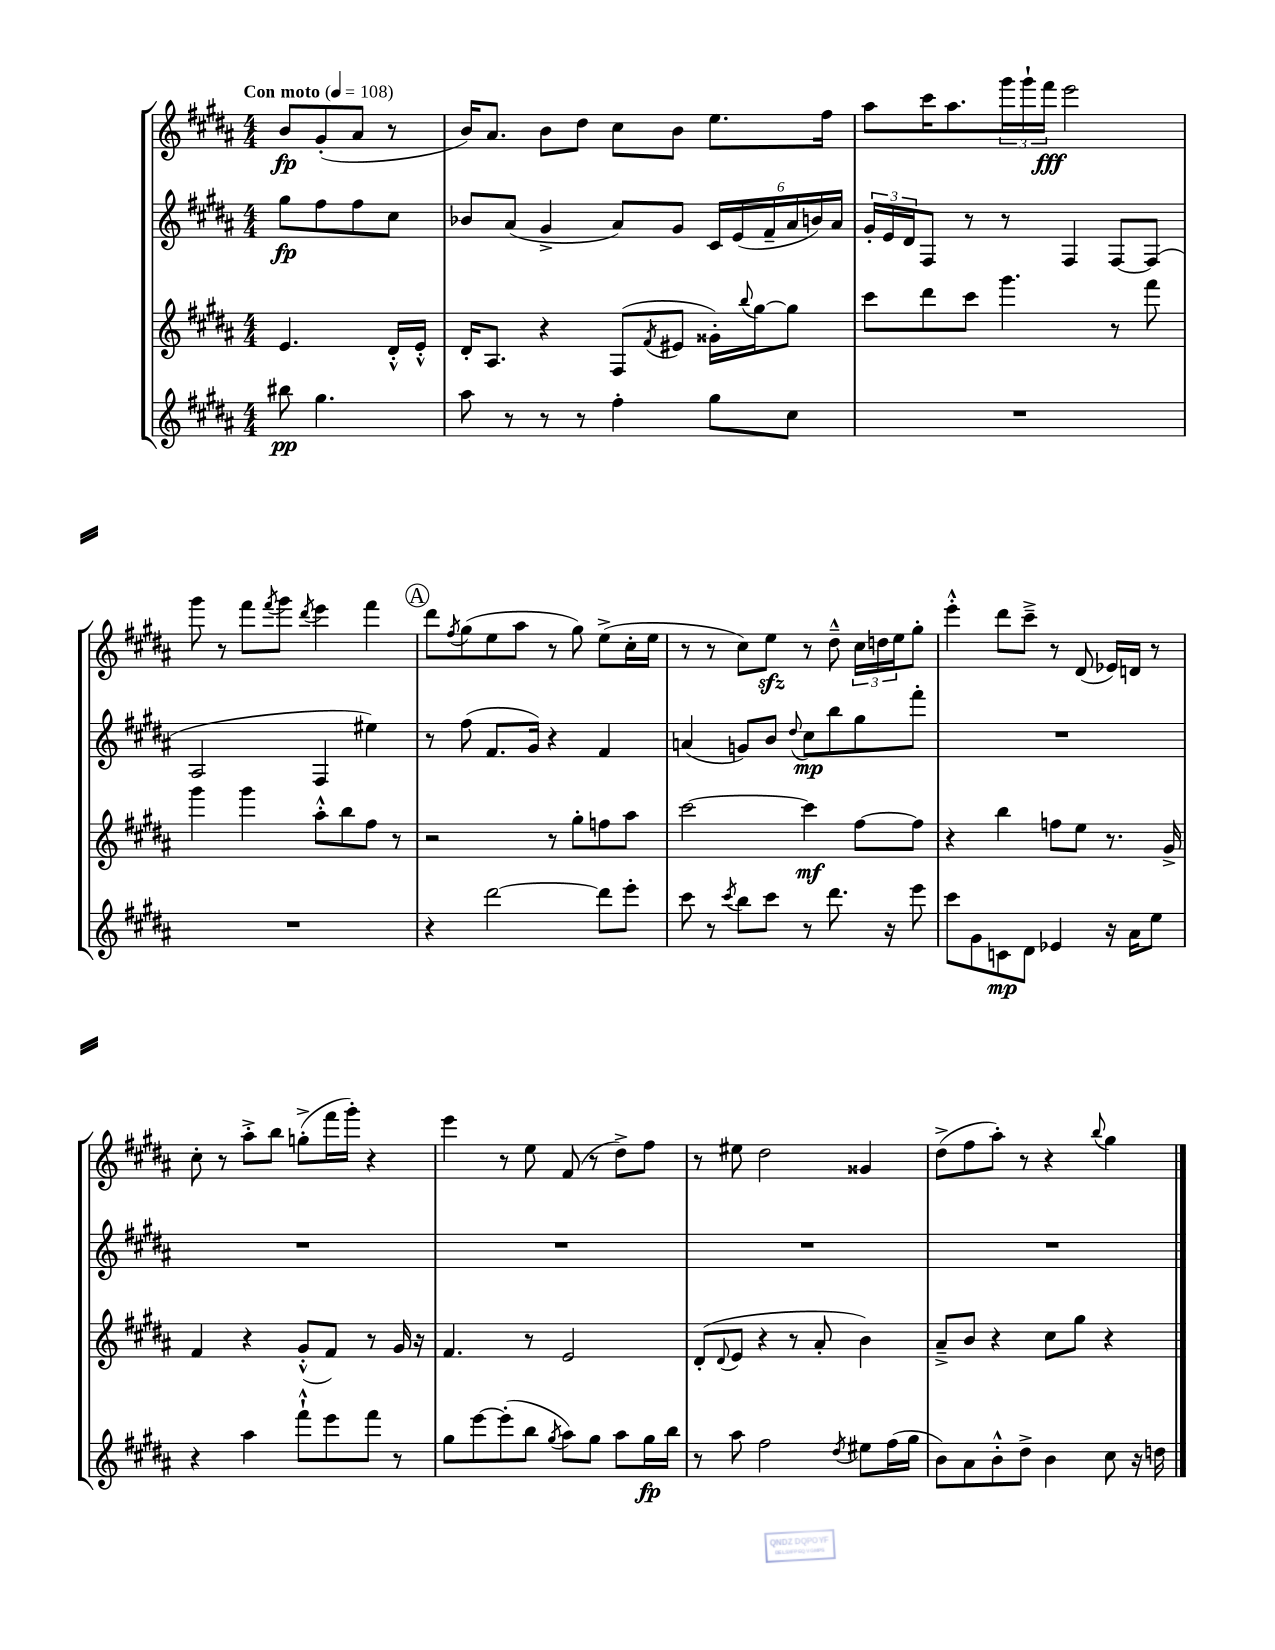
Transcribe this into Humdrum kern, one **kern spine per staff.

**kern	**kern	**kern	**kern
*staff4	*staff3	*staff2	*staff1
*clefG2	*clefG2	*clefG2	*clefG2
*k[f#c#g#d#a#]	*k[f#c#g#d#a#]	*k[f#c#g#d#a#]	*k[f#c#g#d#a#]
*M4/4	*M4/4	*M4/4	*M4/4
*MM108	*MM108	*MM108	*MM108
8bb#	4.e	8gg#	8b
4.gg#	.	8ff#	(8g#'
.	.	8ff#	8a#
.	16d#'^^	8cc#	8r
.	16e'^^	.	.
=	=	=	=
8aa#	16d#'	8b-	16b)
.	8.A#	.	8.a#
8r	.	(8a#	.
8r	4r	4g#^	8b
8r	.	.	8dd#
4ff#'	(8F#	8a#)	8cc#
.	8qf#	.	.
.	8e#	8g#	8b
8gg#	16g##')	24c#	8.ee
.	.	(24e	.
.	8qqbb	.	.
.	[16gg#	.	.
.	.	24f#~	.
8cc#	8gg#]	24a#	.
.	.	24b)	.
.	.	.	16ff#
.	.	24a#	.
=	=	=	=
1r	8ccc#	24g#'	8aa#
.	.	24e	.
.	.	24d#	.
.	8ddd#	8F#	16ccc#
.	.	.	8.aa#
.	8ccc#	8r	.
.	4.ggg#	8r	24ggg#
.	.	.	24ggg#`
.	.	.	24fff#
.	.	4F#	2eee
.	8r	[8F#	.
.	8fff#	(8F#]	.
=	=	=	=
1r	4ggg#	2A#	8ggg#
.	.	.	8r
.	4ggg#	.	8fff#
.	.	.	8qfff#
.	.	.	8ggg#
.	.	.	8qddd#
.	8aa#'^^	4F#	4eee
.	8bb	.	.
.	8ff#	4ee#)	4fff#
.	8r	.	.
=	=	=	=
4r	2r	8r	8ddd#
.	.	.	8qff#
.	.	(8ff#	(8gg#
[2ddd#	.	8.f#	8ee
.	.	.	8aa#
.	.	16g#)	.
.	8r	4r	8r
.	8gg#'	.	8gg#)
8ddd#]	8ff	4f#	(8ee^
8eee'	8aa#	.	16cc#'
.	.	.	16ee
=	=	=	=
8ccc#	[2ccc#	(4a	8r
8r	.	.	8r
8qccc#	.	.	.
8bb	.	8g)	8cc#)
8ccc#	.	8b	8ee
.	.	8qqdd#	.
8r	4ccc#]	8cc#	8r
8.ddd#	.	8bb	8dd#~^^
.	[8ff#	8gg#	24cc#
.	.	.	24dd
16r	.	.	.
.	.	.	24ee
8eee	8ff#]	8fff#'	8gg#'
=	=	=	=
8ccc#	4r	1r	4eee'^^
8g#	.	.	.
8c	4bb	.	8ddd#
8d#	.	.	8ccc#~^
4e-	8ff	.	8r
.	8ee	.	(8d#
16r	8.r	.	16e-)
16a#	.	.	16d
8ee	.	.	8r
.	16g#^	.	.
=	=	=	=
4r	4f#	1r	8cc#'
.	.	.	8r
4aa#	4r	.	8aa#'^
.	.	.	8bb
8fff#`^^	(8g#'^^	.	(8gg'^
8eee	8f#)	.	16fff#
.	.	.	16ggg#')
8fff#	8r	.	4r
8r	16g#	.	.
.	16r	.	.
=	=	=	=
8gg#	4.f#	1r	4eee
[8eee	.	.	.
(8eee']	.	.	8r
8bb	8r	.	8ee
8qgg#	.	.	.
8aa#)	2e	.	(8f#
8gg#	.	.	8r
8aa#	.	.	8dd#^)
16gg#	.	.	8ff#
16bb	.	.	.
=	=	=	=
8r	(8d#'	1r	8r
.	8qqd#	.	.
8aa#	8e	.	8ee#
2ff#	4r	.	2dd#
.	8r	.	.
.	8a#'	.	.
8qdd#	.	.	.
8ee#	4b)	.	4g##
(16ff#	.	.	.
16gg#	.	.	.
=	=	=	=
8b)	8a#~^	1r	(8dd#^
8a#	8b	.	8ff#
8b'^^	4r	.	8aa#')
8dd#^	.	.	8r
4b	8cc#	.	4r
.	8gg#	.	.
.	.	.	8qqbb
8cc#	4r	.	4gg#
16r	.	.	.
16dd	.	.	.
==	==	==	==
*-	*-	*-	*-
